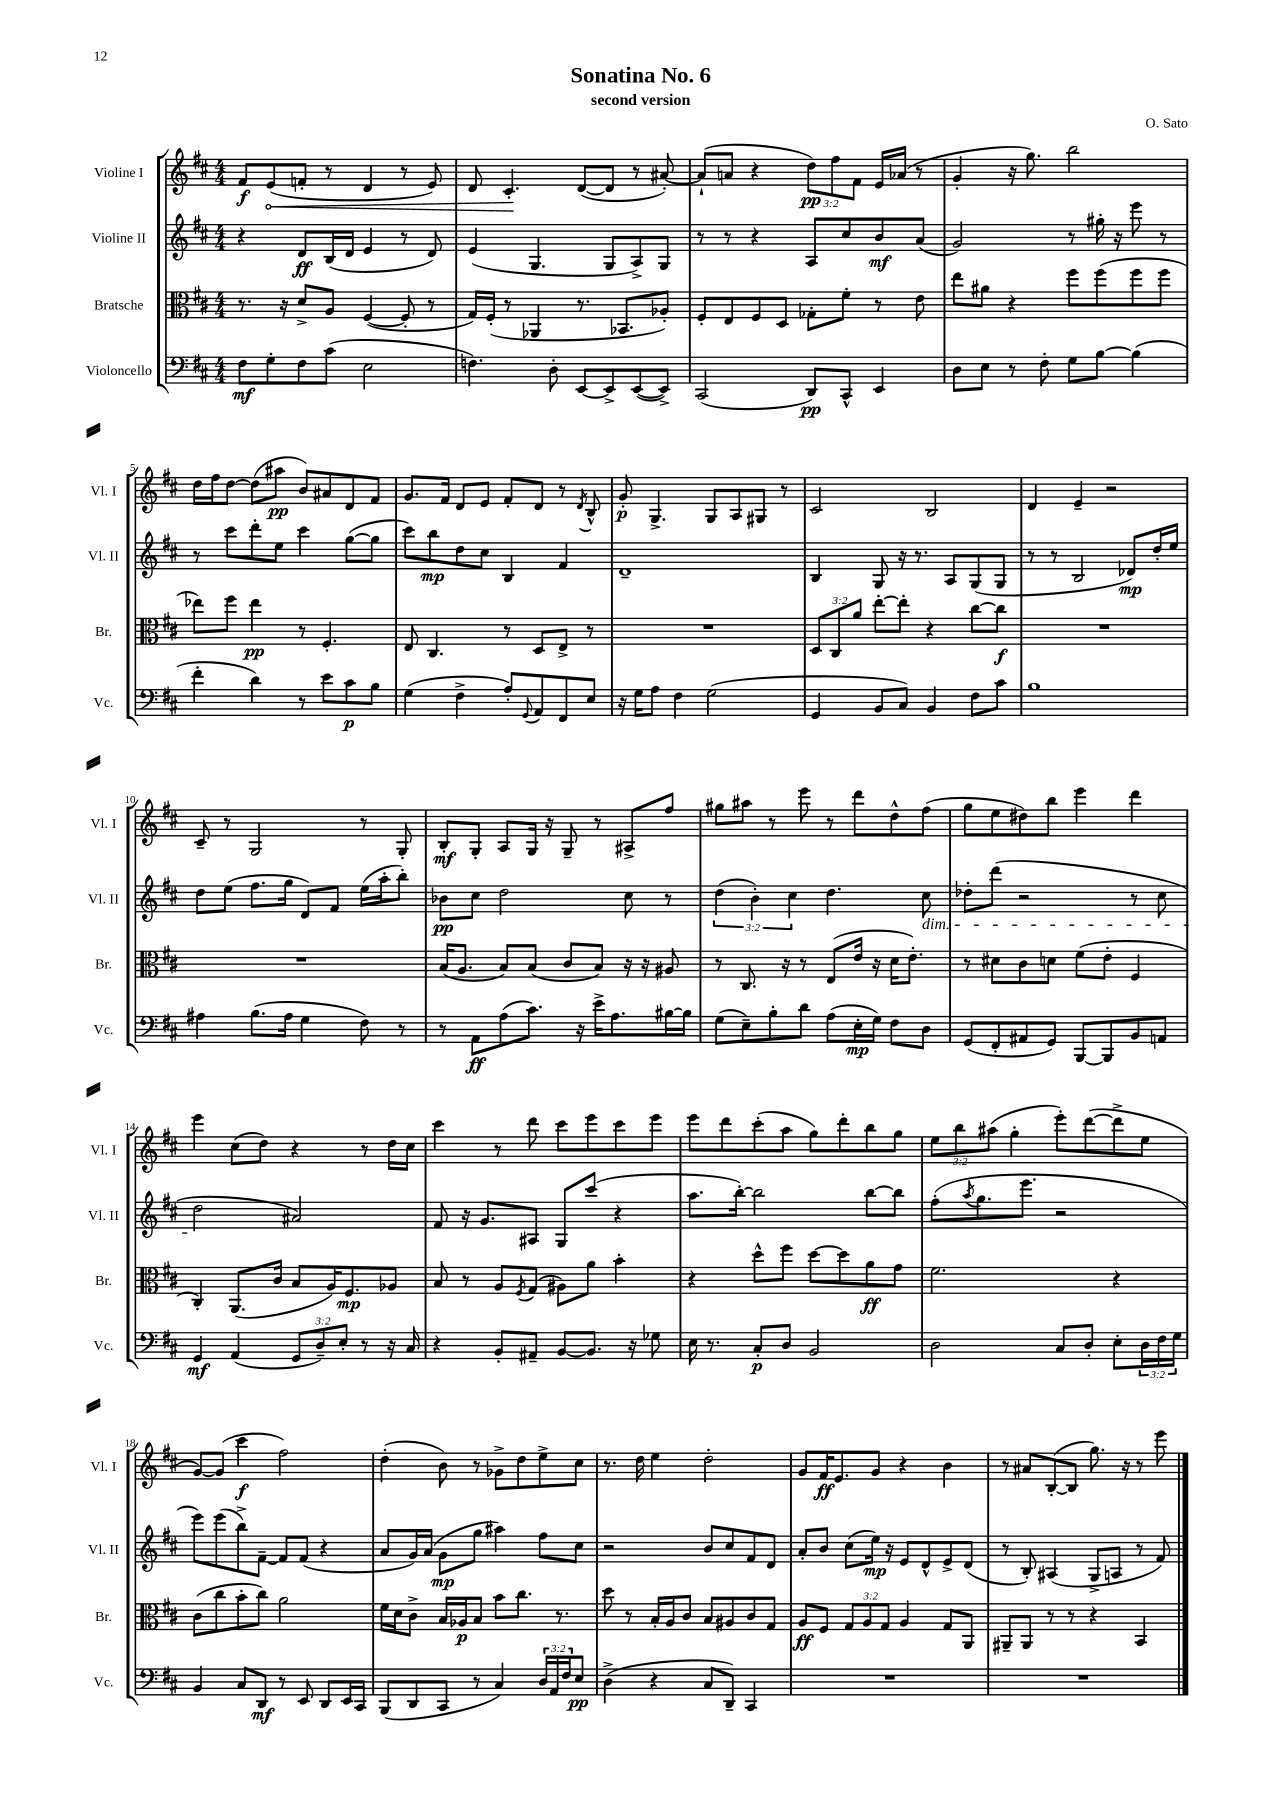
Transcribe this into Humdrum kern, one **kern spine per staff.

**kern	**kern	**kern	**kern
*staff4	*staff3	*staff2	*staff1
*clefF4	*clefC3	*clefG2	*clefG2
*k[f#c#]	*k[f#c#]	*k[f#c#]	*k[f#c#]
*M4/4	*M4/4	*M4/4	*M4/4
8F#	8.r	4r	8f#
8G'	.	.	(8e
.	16r	.	.
8F#	8d^	8d	8f'
(8c#	8A	(16B	8r
.	.	16d	.
2E	([4F#	4e	4d
.	8F#']	8r	8r
.	8r	8d)	8e)
=	=	=	=
4.F)	16G)	(4e	8d
.	(16F#'	.	.
.	8r	.	4.c#'
.	4AA-	4.G	.
8D'	.	.	.
[8EE	8.r	.	([8d
8EE^]	.	8G	8d]
.	8.BB-	.	.
([8EE	.	8A^)	8r
8EE^])	8A-')	8G	[8a#')
=	=	=	=
(2CC#	8F#'	8r	(8a#`]
.	8E	8r	8a
.	8F#	4r	4r
.	8D	.	.
8DD)	8G-'	8A	12dd)
.	.	.	12ff#
8CC#^^	8f#'	8cc#	.
.	.	.	12f#
4EE	8r	8b	16e
.	.	.	(16a-
.	8e	(8a	8r
=	=	=	=
8D	8ee	2g)	4g'
8E	8a#	.	.
8r	4r	.	16r
.	.	.	8.gg)
8F#'	.	.	.
8G	8ff#	8r	2bb
[8B	(8ff#	16gg#'	.
.	.	16r	.
(4B]	8ff#	8eee	.
.	8ff#	8r	.
=	=	=	=
4f#'	8ee-)	8r	16dd
.	.	.	16ff#
.	8ff#	8ccc#	[8dd
4d)	4ee-	8ddd'	(8dd]
.	.	8ee	8aa#
8r	8r	4ccc#	8b)
8e	4.F#'	.	8a#
8c#	.	([8gg	8d
8B	.	8gg]	8f#
=	=	=	=
(4G	8E	8ccc#)	8.g
.	4.C#	8bb	.
.	.	.	16f#
4F#^	.	8dd	8d
.	.	8cc#	8e
8A')	8r	4B	8f#'
8qqGG	.	.	.
8AA	8D	.	8d
8FF#	8E^	4f#	8r
.	.	.	8qd
8E	8r	.	8B^^
=	=	=	=
16r	1r	1d~	8g'
16G	.	.	.
8A	.	.	4.G^
4F#	.	.	.
(2G	.	.	8G
.	.	.	8A
.	.	.	8G#
.	.	.	8r
=	=	=	=
4GG	12D	4B	2c#
.	12C#	.	.
.	12a	.	.
8BB	[8ee'	8G	.
8C#)	8ee']	16r	.
.	.	8.r	.
4BB	4r	.	2B
.	.	8A	.
8F#	[8cc#	(8G	.
8c#	8cc#]	8G	.
=	=	=	=
1B	1r	8r	4d
.	.	8r	.
.	.	2B	4e~
.	.	.	2r
.	.	8d-)	.
.	.	16dd'	.
.	.	16ee	.
=	=	=	=
4A#	1r	8dd	8c#~
.	.	(8ee	8r
(8.B	.	8.ff#	2G
16A#	.	16gg	.
4G	.	8d)	.
.	.	8f#	.
8F#)	.	(16ee	8r
.	.	16aa'	.
8r	.	8bb')	8G'
=	=	=	=
8r	(16B	8b-	8B'
.	8.A	.	.
8AA	.	8cc#	8G'
(8A	8B)	2dd	8A
8.c#)	(8B	.	16G
.	.	.	16r
.	8c#	.	8G~
16r	.	.	.
16e^	8B)	.	8r
8.A	.	.	.
.	16r	8cc#	8A#^
.	16r	.	.
[16B#	8A#	8r	8ff#
16B#]	.	.	.
=	=	=	=
(8G	8r	(6dd	8gg#
8E~)	8.C#	.	8aa#
.	.	6b')	.
8B'	.	.	8r
.	16r	.	.
.	.	6cc#	.
8d	8r	.	8eee
(8A	(8E	4.dd	8r
16E'	16e	.	8ddd
16G)	16r	.	.
8F#	16d	.	8dd^^
.	8.e')	.	.
8D	.	8cc#	(8ff#
=	=	=	=
(8GG	8r	8dd-'	8gg
8FF#'	8d#	(8ddd	8ee
8AA#	8c#	2r	8dd#)
8GG)	8d	.	8bb
[8BBB	(8f#	.	4eee
8BBB]	8e'	.	.
8BB	4F#	8r	4ddd
8AA	.	8cc#	.
=	=	=	=
4GG	4C#')	2dd	4eee
(4AA	(8.AA	.	(8cc#
.	.	.	8dd)
.	16c#	.	.
12GG	8B	2a#)	4r
12D~)	.	.	.
.	16A)	.	.
12E'	.	.	.
.	8.F#	.	.
8r	.	.	8r
16r	8A-	.	16dd
16C#	.	.	16cc#
=	=	=	=
4r	8B	8f#	4ccc#
.	8r	16r	.
.	.	8.g	.
8BB'	8A	.	8r
.	8qF#	.	.
8AA#~	(8G	8A#	8ddd
[8BB	8A#)	8G	8ccc#
8.BB]	8a	(8ccc#	8eee
.	4b'	4r	8ccc#
16r	.	.	.
8G-	.	.	8eee
=	=	=	=
16E	4r	8.aa	8eee
8.r	.	.	.
.	.	.	8ddd
.	.	[16bb')	.
8C#'	8dd^^	2bb]	(8ccc#'
8D	8ff#	.	8aa
2BB	[8dd	.	8gg)
.	8dd]	.	8ddd'
.	8a	[8bb	8bb
.	8g	8bb]	8gg
=	=	=	=
2D	2.f#	(8ff#'	12ee
.	.	.	12bb
.	.	8qaa	.
.	.	8.gg	.
.	.	.	(12aa#
.	.	.	4gg'
.	.	8.eee	.
8C#	.	2r	8eee')
8D'	.	.	([8ddd
8E'	4r	.	8ddd^]
24D	.	.	8ee
24F#	.	.	.
24G	.	.	.
=	=	=	=
4BB	(8c#	8eee)	[8g)
.	8cc#	(8eee	(8g]
8C#	8b'	8bb^)	4ccc#
8DD	8cc#)	[8f#~	.
8r	2a	8f#]	2ff#)
8EE	.	(8f#	.
8DD	.	4r	.
16EE	.	.	.
16CC#	.	.	.
=	=	=	=
(8BBB	16f#	8a	(4dd'
.	16d	.	.
8DD	8c#^	16g)	.
.	.	(16a	.
8CC#	16B	8g	8b)
.	16A-	.	.
8r	8B	8gg	8r
4C#)	8b	4aa#)	8g-^
.	8.cc#	.	8dd
24D	.	8ff#	8ee^
24AA	.	.	.
.	8.r	.	.
24F#	.	.	.
8E	.	8cc#	8cc#
=	=	=	=
(4D^	8dd	2r	8.r
.	8r	.	.
.	.	.	16dd
4r	16B'	.	4ee
.	16A	.	.
.	8c#	.	.
8C#	8B	8b	2dd'
8DD~)	8A#	8cc#	.
4CC#	8c#	8f#	.
.	8G	8d	.
=	=	=	=
1r	8A	8a'	8g
.	8F#	8b	16f#
.	.	.	8.e
.	12G	(8cc#	.
.	12A	.	.
.	.	16ee)	8g
.	12G	.	.
.	.	16r	.
.	4A	8e	4r
.	.	8d^^	.
.	8G	8e^	4b
.	8AA	(8d	.
=	=	=	=
1r	8AA#~	8r	8r
.	8AA#	8B')	8a#
.	8r	(4A#	([8B'
.	8r	.	8B]
.	4r	8G^	8.gg)
.	.	8A	.
.	.	.	16r
.	4BB	8r	8r
.	.	8f#)	8eee
==	==	==	==
*-	*-	*-	*-
